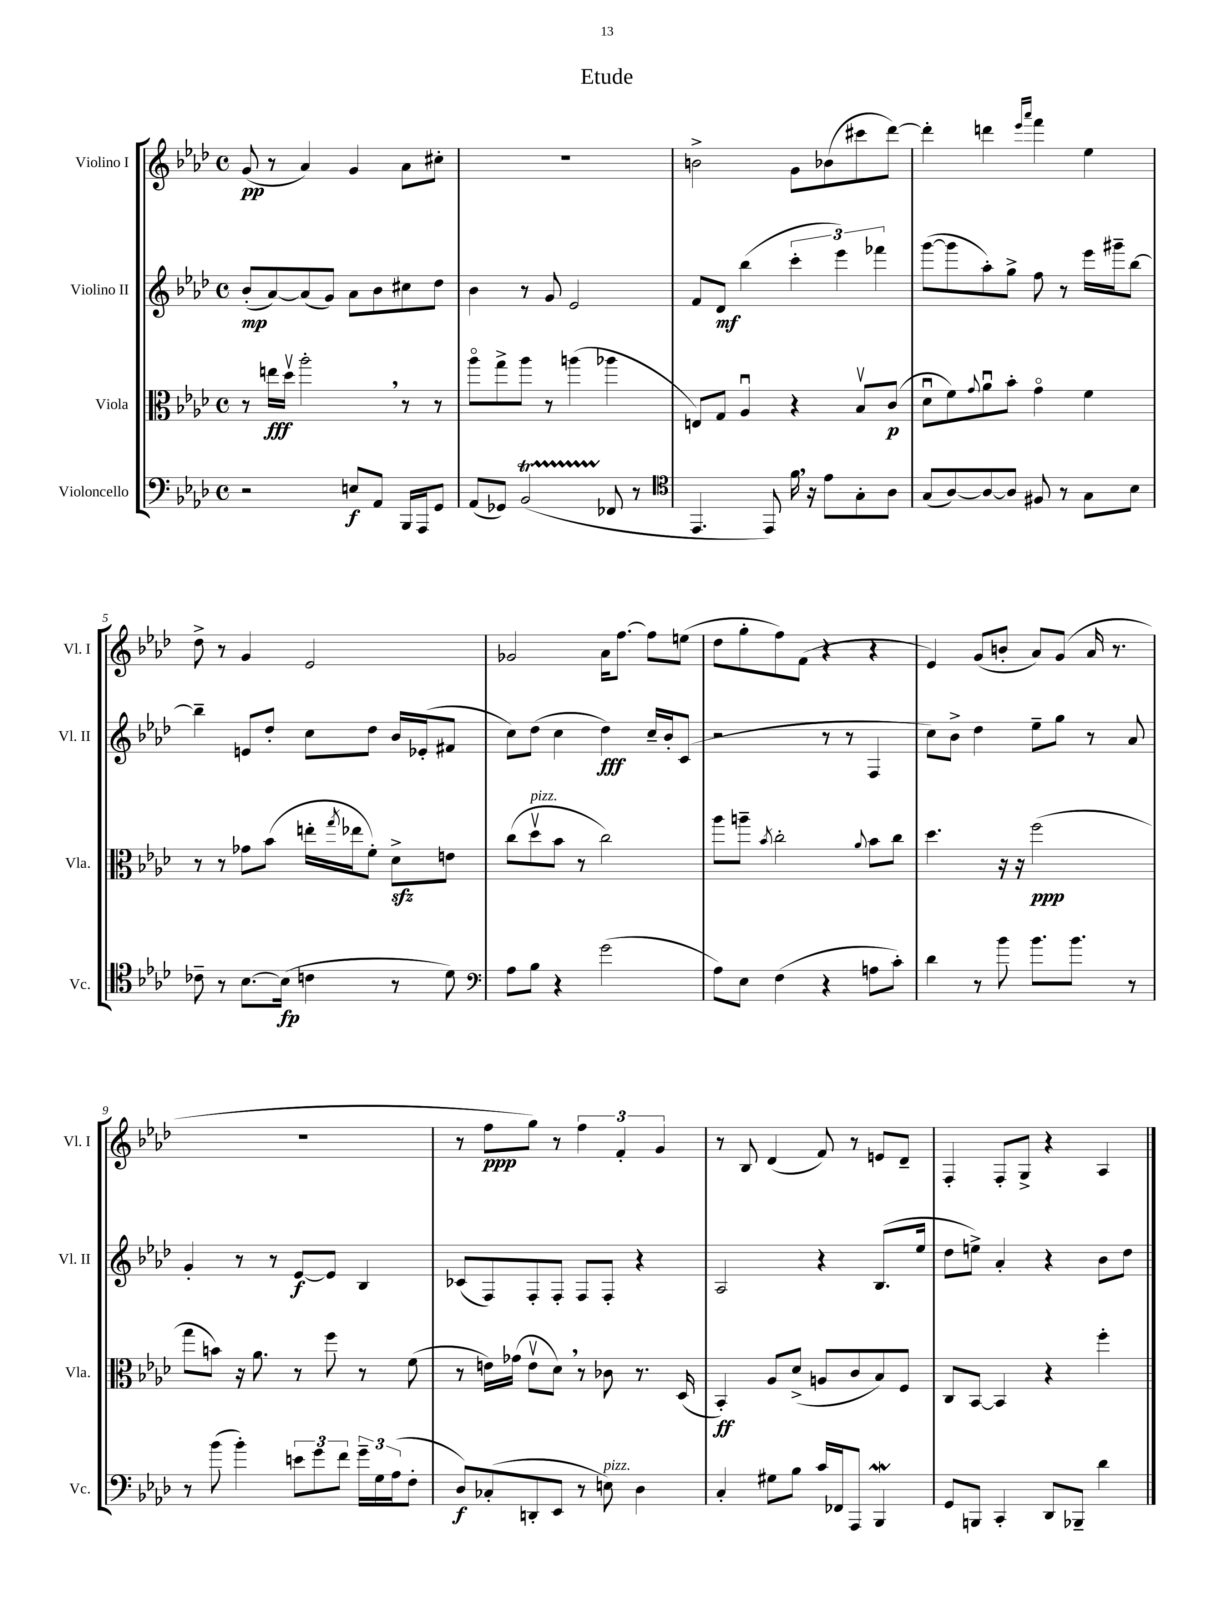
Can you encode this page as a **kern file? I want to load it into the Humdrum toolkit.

**kern	**kern	**kern	**kern
*staff4	*staff3	*staff2	*staff1
*clefF4	*clefC3	*clefG2	*clefG2
*k[b-e-a-d-]	*k[b-e-a-d-]	*k[b-e-a-d-]	*k[b-e-a-d-]
*M4/4	*M4/4	*M4/4	*M4/4
*met(c)	*met(c)	*met(c)	*met(c)
2r	8r	(8b-'	(8g
.	16ee	[8a-)	8r
.	16dd-v	.	.
.	2aa-'	(8a-]	4a-)
.	.	8g)	.
8E	.	8a-	4g
8AA-	.	8b-	.
16BBB-	8r	8cc#	8a-
16AAA-	.	.	.
8GG	8r	8dd-	8cc#'
=	=	=	=
(8AA-	8aa-o	4b-	1r
8GG-)	8gg^	.	.
(2BB-	8aa-	8r	.
.	8r	8g	.
.	(4aa	2e-	.
8FF-	4aa-	.	.
8r	.	.	.
=	=	=	=
*clefC4	*	*	*
4.EE-	8E)	8f	2b^
.	8G	8d-	.
.	4A-u	(4bb-	.
8EE-)	.	.	.
16f	4r	6ccc'	8g
16r	.	.	.
8e-	.	.	(8b-
.	.	6eee-)	.
8G'	8B-v	.	8ccc#
.	.	6fff-	.
8A-	(8c	.	[8ddd-)
=	=	=	=
(8G	8d-u	([8ggg	4ddd-']
[8A-)	8f)	8ggg]	.
.	8qqg	.	.
8A-_	8a-u	8aa-')	4ddd
8A-]	8b-'	8gg^	.
.	.	.	16qqeee-
.	.	.	16qqaaa-
8F#	4go	8ff	4fff
8r	.	8r	.
8G	4f	16eee-	4ee-
.	.	16ggg#~	.
8B-	.	[8bb-	.
=	=	=	=
8c-~	8r	4bb-~]	8dd-^
8r	8r	.	8r
[8.B-	8g-	8e	4g
.	(8b-	8dd-'	.
(16B-]	.	.	.
4c	16ee'	8cc	2e-
.	8qgg	.	.
.	16ee-	.	.
.	8f')	8dd-	.
8r	8d-^	16b-	.
.	.	(16e-'	.
8d-)	8e	8f#	.
=	=	=	=
*clefF4	*	*	*
8A-	(8cc	8cc)	2g-
8B-	8dd-v	(8dd-	.
4r	8b-	4cc	.
.	8r	.	.
(2g	2cc)	4dd-)	16a-
.	.	.	[8.ff
.	.	16cc~	8ff]
.	.	16b-'	.
.	.	(8c	(8ee
=	=	=	=
8A-)	8aa-	2r	8dd-
8E-	8aa~	.	8gg'
.	8qb-	.	.
(4F	2cc'	.	8ff)
.	.	.	(8f
4r	.	8r	4r
.	.	8r	.
.	8qqa-	.	.
8A	8b-	4F	4r
8c')	8cc	.	.
=	=	=	=
4d-	4.dd-	8cc)	4e-)
.	.	8b-^	.
8r	.	4dd-	(8g
8b-	16r	.	8b'
.	16r	.	.
8.b-	(2ff	8ee-~	8a-)
.	.	8gg	(8g
8.b-	.	.	.
.	.	8r	16a-
.	.	.	8.r
8r	.	8a-	.
=	=	=	=
8r	8gg	4g'	1r
(8b-	8b)	.	.
4b-')	16r	8r	.
.	8.a-	.	.
.	.	8r	.
12e	8r	[8e-	.
12g	.	.	.
.	8ff	8e-]	.
12f	.	.	.
24g~	8r	4B-	.
24G	.	.	.
(24A-	.	.	.
8F'	(8f	.	.
=	=	=	=
8D-)	8r	(8c-	8r
(8C-'	16e)	8F)	8ff
.	(16g-	.	.
8DD'	8ev	8F'	8gg)
8EE-	8d-)	8F'	8r
8r	8r	8F	6ff
8E)	8c-	8F'	.
.	.	.	6f'
4D-	8.r	4r	.
.	.	.	6g
.	(16D-	.	.
=	=	=	=
4C'	4BB-')	2A-	8r
.	.	.	8B-
8G#	8A-	.	(4d-
8B-	(8d-^	.	.
16c	8A	4r	8f)
16FF-	.	.	.
8AAA-	8c	.	8r
4BBB-	8B-)	(8.B-	8e
.	8F	.	8d-~
.	.	16ee-	.
=	=	=	=
8GG	8C	8dd-	4F'
8BBB	[8BB-	8ee^)	.
4CC'	4BB-]	4a-'	8F'
.	.	.	8G^
8DD-	4r	4r	4r
8BBB-~	.	.	.
4d-	4ff'	8b-	4A-
.	.	8dd-	.
==	==	==	==
*-	*-	*-	*-
